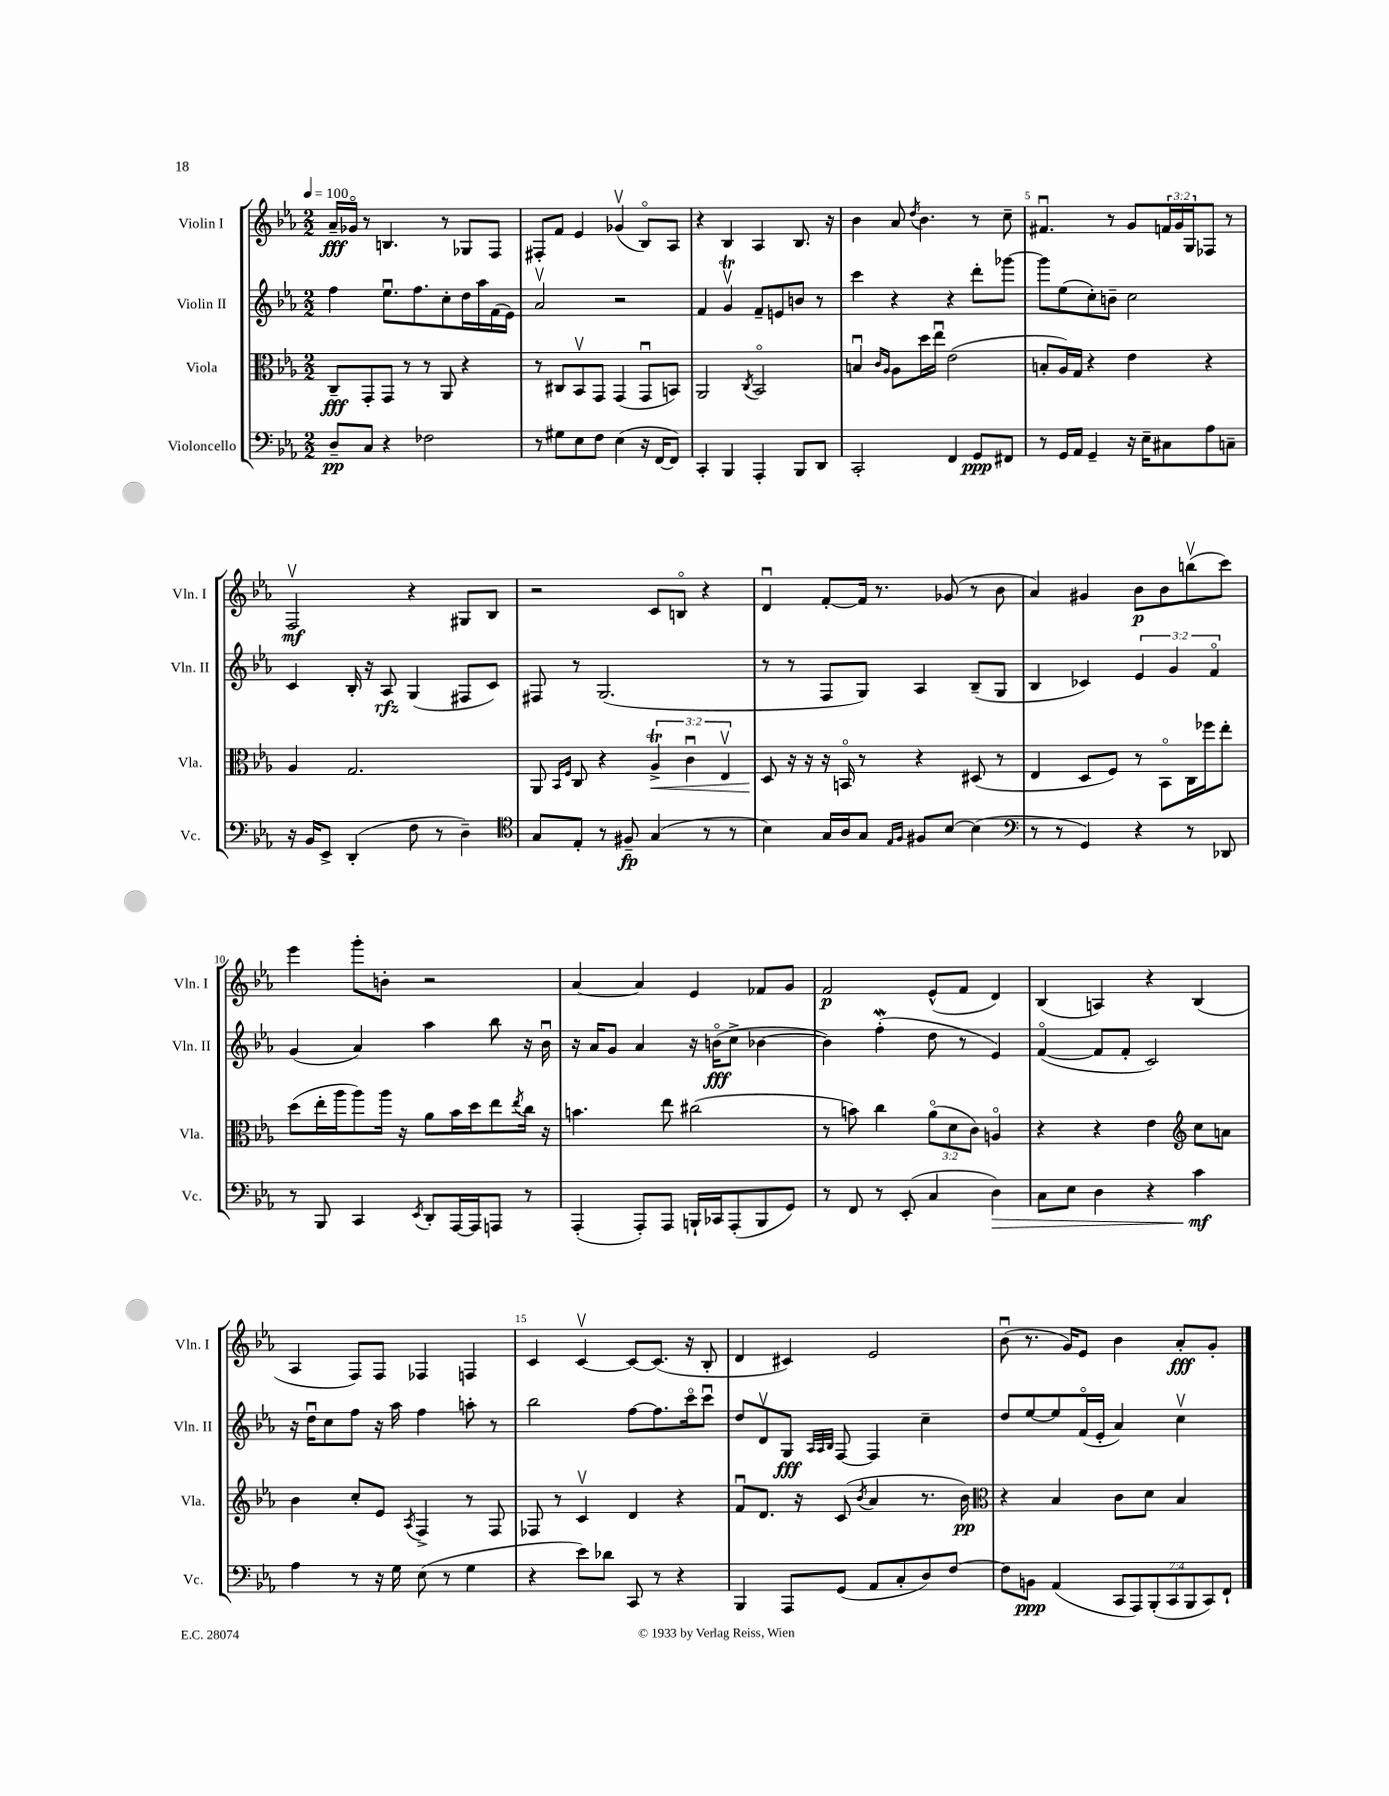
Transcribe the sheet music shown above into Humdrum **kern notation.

**kern	**kern	**kern	**kern
*staff4	*staff3	*staff2	*staff1
*clefF4	*clefC3	*clefG2	*clefG2
*k[b-e-a-]	*k[b-e-a-]	*k[b-e-a-]	*k[b-e-a-]
*M2/2	*M2/2	*M2/2	*M2/2
*MM100	*MM100	*MM100	*MM100
8D~	8C~	4ff	16a-~
.	.	.	16g-o
8C	8GG'	.	8r
4r	8GG	8.ee-u	4.B
.	8r	.	.
.	.	8.ff	.
2F-	8r	.	.
.	8AA-	8cc'	8r
.	4r	16dd	8G-
.	.	16aa-	.
.	.	(16f	8F
.	.	16e-)	.
=	=	=	=
8r	8r	2a-v	8F#'
8G#	8C#	.	8f
8E-	8BB-v	.	4e-
8F	8GG	.	.
(4E-	(4GG	2r	(4g-v
16r	8GGu	.	8B-o)
[16FF	.	.	.
8FF])	8BB)	.	8A-
=	=	=	=
4CC'	2AA-	4f	4r
4BBB-	.	4gv	4B-
.	8qC	.	.
4AAA-'	2BB-o	8f~	4A-
.	.	8e	.
8BBB-	.	8b	8.B-
8DD	.	8r	.
.	.	.	16r
=	=	=	=
2CC'	4Bu	4ccc	4b-
.	16qqc	.	.
.	16qqA-	.	.
.	8A-	4r	8a-
.	.	.	8qdd
.	16dd	.	4.b-
.	16ee-u	.	.
4FF	(2e-	4r	.
8GG	.	8ddd'	8r
8FF#	.	[8ggg-	8cc~
=	=	=	=
8r	8B'	8ggg-]	4.f#u
16GG	16A-)	(8ee-	.
16AA-	16G	.	.
4GG~	4r	8cc')	.
.	.	8b~	8r
16r	4e-	2cc	8g
16E-~	.	.	.
8C#	.	.	24f
.	.	.	24g
.	.	.	24G
8A-	4r	.	8F-
8C~	.	.	8r
=	=	=	=
16r	4A-	4c	2Fv
16BB-	.	.	.
8EE-^	.	.	.
(4DD'	2.G	16B-'	.
.	.	16r	.
.	.	8A-	.
8F	.	(4G	4r
8r	.	.	.
4D~)	.	8F#	8G#
.	.	8c)	8B-
=	=	=	=
*clefC4	*	*	*
8G	8AA-	8F#	2r
.	16qqBB-	.	.
.	16qqF	.	.
8E-'	8C	8r	.
8r	4r	(2.G	.
8F#~	.	.	.
(4G	6A-^	.	8c
.	.	.	8Bo
.	6cu	.	.
8r	.	.	4r
.	6E-v	.	.
8r	.	.	.
=	=	=	=
4B-)	8D	8r	4du
.	16r	8r	.
.	16r	.	.
16G	16r	8F	[8f'
16A-	16BBo	.	.
8G	8r	8G)	16f]
.	.	.	8.r
16qqE-	.	.	.
16qqF	.	.	.
8F#	4r	4A-	.
[8B-	.	.	(8g-
(4B-]	(8D#	(8B-~	8r
.	8r	8G	8b-
=	=	=	=
*clefF4	*	*	*
8r	4E-	4B-	4a-)
8r	.	.	.
4GG)	8D	4c-)	4g#
.	8F)	.	.
4r	8r	6e-	8b-
.	8BB-o	.	8b-
.	.	6g	.
8r	16C	.	(8bbv
.	16ff-	.	.
.	.	6fo	.
8DD-	8ee-'	.	8ccc)
=	=	=	=
8r	(8dd	(4g	4eee-
8BBB-	16ee-'	.	.
.	16aa-	.	.
4CC	8aa-)	4a-)	8ggg'
.	16aa-	.	8b'
.	16r	.	.
8qEE-	.	.	.
8DD'	8a-	4aa-	2r
[16AAA-	16b-	.	.
16AAA-]	16dd	.	.
8AAA	8ee-	8bb-	.
.	8qee-	.	.
8r	16cc	16r	.
.	16r	16b-u	.
=	=	=	=
(4AAA-'	4.b	16r	[4a-
.	.	16a-	.
.	.	8g	.
8AAA-')	.	4a-	4a-]
8AAA-	8ee-	.	.
16BBB`	(2cc#	16r	4e-
16CC-	.	(16bo	.
(8AAA-'	.	8cc^	.
8BBB	.	[4b-	8f-
8GG)	.	.	8g
=	=	=	=
8r	8r	4b-])	2f
8FF	8b)	.	.
8r	4cc	(4ff'	.
(8EE-'	.	.	.
4C	(12a-o	8dd	(8e-^^
.	12d	.	.
.	.	8r	8f
.	12c)	.	.
4D)	4Ao	4e-)	4d)
=	=	=	=
8C	4r	([4fo	(4B-
8E-	.	.	.
4D	4r	8f]	4A)
.	.	8f'	.
4r	4e-	2c)	4r
*	*clefG2	*	*
4c	8cc	.	(4B-
.	8a	.	.
=	=	=	=
4A-	4b-	16r	4A-
.	.	16ddu	.
.	.	8cc	.
8r	8cc'	8ff	8F)
16r	8e-	16r	8F
16G	.	16aa-	.
.	8qA-	.	.
(8E-	4F^	4ff	4F-
8r	.	.	.
4G	8r	8aa'	4F
.	8F	8r	.
=	=	=	=
4r	8F-	2bb-	4c
.	8r	.	.
8e-)	4cv	.	[4cv
8d-	.	.	.
8CC	4d	[8ff	8c_
8r	.	8.ff]	(8.c]
4r	4r	.	.
.	.	16ccco	16r
.	.	8cccu	8B-'
=	=	=	=
4BBB-	8fu	8dd	4d
.	8.d	8dv	.
8AAA-	.	8G	4c#)
.	16r	.	.
.	.	32qqA-	.
.	.	32qqA-	.
.	.	32qqB-	.
(8GG	(8c	[8F	.
.	8qb-	.	.
8AA-	4a-	4F]	2e-
8C'	.	.	.
8D)	8.r	4cc~	.
[8F	.	.	.
.	16b-)	.	.
=	=	=	=
*	*clefC3	*	*
8F]	4r	8dd	(8b-u
8BB	.	[8ee-	8.r
(4AA-	4B-	8ee-]	.
.	.	.	16g)
.	.	(16fo	8e-
.	.	16e-'	.
14CC	8c	4a-)	4b-
14AAA-)	.	.	.
.	8d	.	.
(14BBB-'	.	.	.
14CC	.	.	.
.	4B-	4ccv	8a-'
14BBB-	.	.	.
14CC)	.	.	.
.	.	.	8g'
14FF`	.	.	.
==	==	==	==
*-	*-	*-	*-
